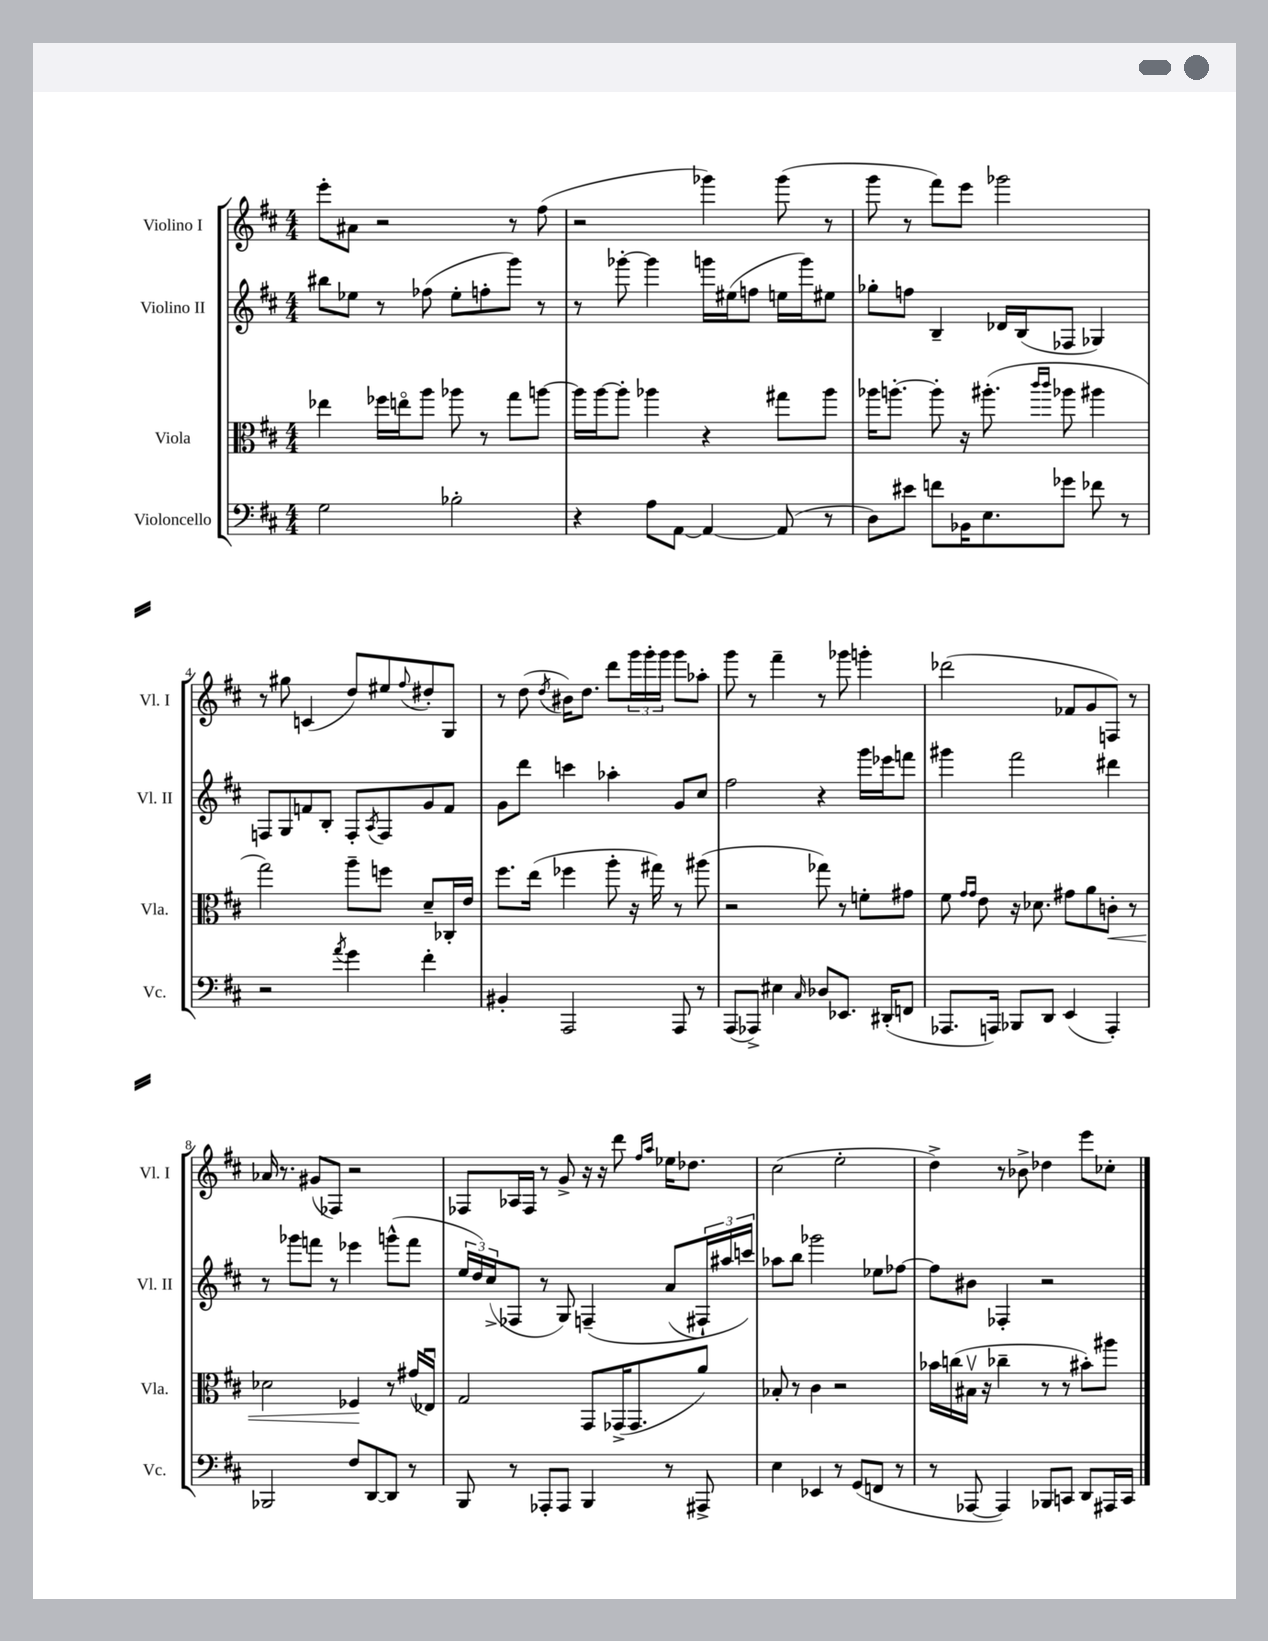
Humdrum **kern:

**kern	**kern	**kern	**kern
*staff4	*staff3	*staff2	*staff1
*clefF4	*clefC3	*clefG2	*clefG2
*k[f#c#]	*k[f#c#]	*k[f#c#]	*k[f#c#]
*M4/4	*M4/4	*M4/4	*M4/4
2G\	4ee-\	8bb#\L	8eee'\L
.	.	8ee-\J	8a#\J
.	16ff-\LL	8r	2r
.	16eeo\J	.	.
.	8aa\J	(8ff-\	.
2B-'\	8aa-\	8ee-'\L	.
.	8r	8ff'\	.
.	8gg\L	8ggg\J)	8r
.	[8aa\J	8r	(8ff#\
=	=	=	=
4r	16aa\]LL	8r	2r
.	[16aa\J	.	.
.	8aa'\]J	[8ggg-'\	.
8A\L	4aa-\	4ggg-\]	.
[8AA\J	.	.	.
4AA/_	4r	16ggg\LL	4ggg-\)
.	.	(16ee#\J	.
.	.	8ff\J	.
(8AA/]	8gg#\L	16ee\LL	(8ggg-\
.	.	16ggg\J)	.
8r	8aa-\J	8ee#\J	8r
=	=	=	=
8D\L)	16aa-\LK	8gg-'\L	8ggg\
.	[8.aa'\J	.	.
8e#\J	.	8ff\J	8r
8f\L	8aa'\]	4B~/	8fff#\L)
16BB-\K	16r	.	8eee\J
8.E\	(8.aa#'\	.	.
.	.	16d-/LL	2ggg-\
.	.	(16B/J	.
.	16qqccc#/LL	.	.
.	16qqccc#/JJ	.	.
8g-\J	8aa-\	8F-/J	.
8f-\	4aa#\	4G-/)	.
8r	.	.	.
=	=	=	=
2r	2gg\)	8F/L	8r
.	.	8G/	8gg#\
.	.	8f/	(4c/
.	.	8B'/J	.
8qa/	.	.	.
4g\	8aa~\L	8F'/L	8dd/L)
.	.	8qA/	.
.	8ff\J	8F/	8ee#/
.	.	.	8qqff#/
4f#'\	8d~/L	8g/	8dd#'/
.	16C-'/L	8f/J	8G/J
.	16e/JJ	.	.
=	=	=	=
4BB#'/	8.ff#\L	8g\L	8r
.	.	8ddd\J	(8dd\
.	(16ee\Jk	.	.
.	.	.	8qdd/
2AAA/	4ff-\	4ccc\	16b#\LK)
.	.	.	8.dd\J
.	8aa'\	4aa-'\	8ddd\L
.	16r	.	24ggg\L
.	.	.	24ggg'\
.	16gg#\)	.	.
.	.	.	24ggg\JJ
8AAA/	8r	8g/L	8ggg\L
8r	(8aa#\	8cc#/J	8aa-'\J
=	=	=	=
(8AAA/L	2r	2ff#\	8ggg\
8AAA-^/J)	.	.	8r
4E#\	.	.	4fff#~\
16qqC#/	.	.	.
8D-/L	8gg-\)	4r	8r
8.EE-/J	8r	.	8ggg-\
.	8f'\L	16ggg\LL	4ggg'\
(16DD#'/LK	.	16eee-\J	.
8FF/J	8g#\J	8fff\J	.
=	=	=	=
8.AAA-/L	8f#\	4ggg#\	(2ddd-\
.	16qqg/LL	.	.
.	16qqg/JJ	.	.
.	8e\	.	.
16AAA/Jk)	.	.	.
8BBB-/L	16r	2fff#\	.
.	8.d-\	.	.
8DD/J	.	.	.
(4EE/	8g#\L	.	8f-/L
.	8a\	.	8g/
4AAA'/)	8c'\J	4ddd#\	8F/J)
.	8r	.	8r
=	=	=	=
2BBB-/	2d-\	8r	16a-/
.	.	.	8.r
.	.	8ggg-\L	.
.	.	8fff\J	(8g#/L
.	.	8r	8F-/J)
8F#/L	4F-/	4eee-\	2r
[8DD/	.	.	.
8DD/]J	8r	(8ggg^^\L	.
8r	(16g#/LL	8fff\J	.
.	16E-u/JJ)	.	.
=	=	=	=
8BBB/	2G/	24ee/LL	8F-/L
.	.	24dd/)	.
.	.	(24cc#^/J	.
8r	.	8F-/J	16A-/L
.	.	.	16F-/JJ
8AAA-'/L	.	8r	8r
8AAA-/J	.	8G/)	8g^/
4BBB/	8GG/L	&(4F~/	16r
.	.	.	16r
.	(16GG-^/K	.	8ddd\
.	8.GG-/	.	.
.	.	.	16qqff#/LL
.	.	.	16qqaa/JJ
8r	.	(8a/L	16ee-\LK
.	.	.	8.dd-\J
8AAA#^/	8a/J)	24F#`/L)	.
.	.	24aa#/	.
.	.	24ccc/JJ&)	.
=	=	=	=
4E\	8B-'/	8aa-\L	(2cc#\
.	8r	8bb\J	.
4EE-/	4c#\	2ggg-\	.
8r	2r	.	2ee'\
(8GG/L	.	.	.
8FF/J	.	8ee-\L	.
8r	.	[8ff-\J	.
=	=	=	=
8r	16b-\LL	8ff-\]L	4dd^\)
.	(16cc\	.	.
[8AAA-/	16B#v\JJ	8b#\J	.
.	16r	.	.
4AAA-/])	4cc-~\	4F-'/	8r
.	.	.	8b-^\
8BBB-/L	8r	2r	4dd-\
8CC/J	8r	.	.
8DD/L	8b#'\L)	.	8eee\L
16AAA#/L	8aa#\J	.	8cc-'\J
16CC/JJ	.	.	.
==	==	==	==
*-	*-	*-	*-
